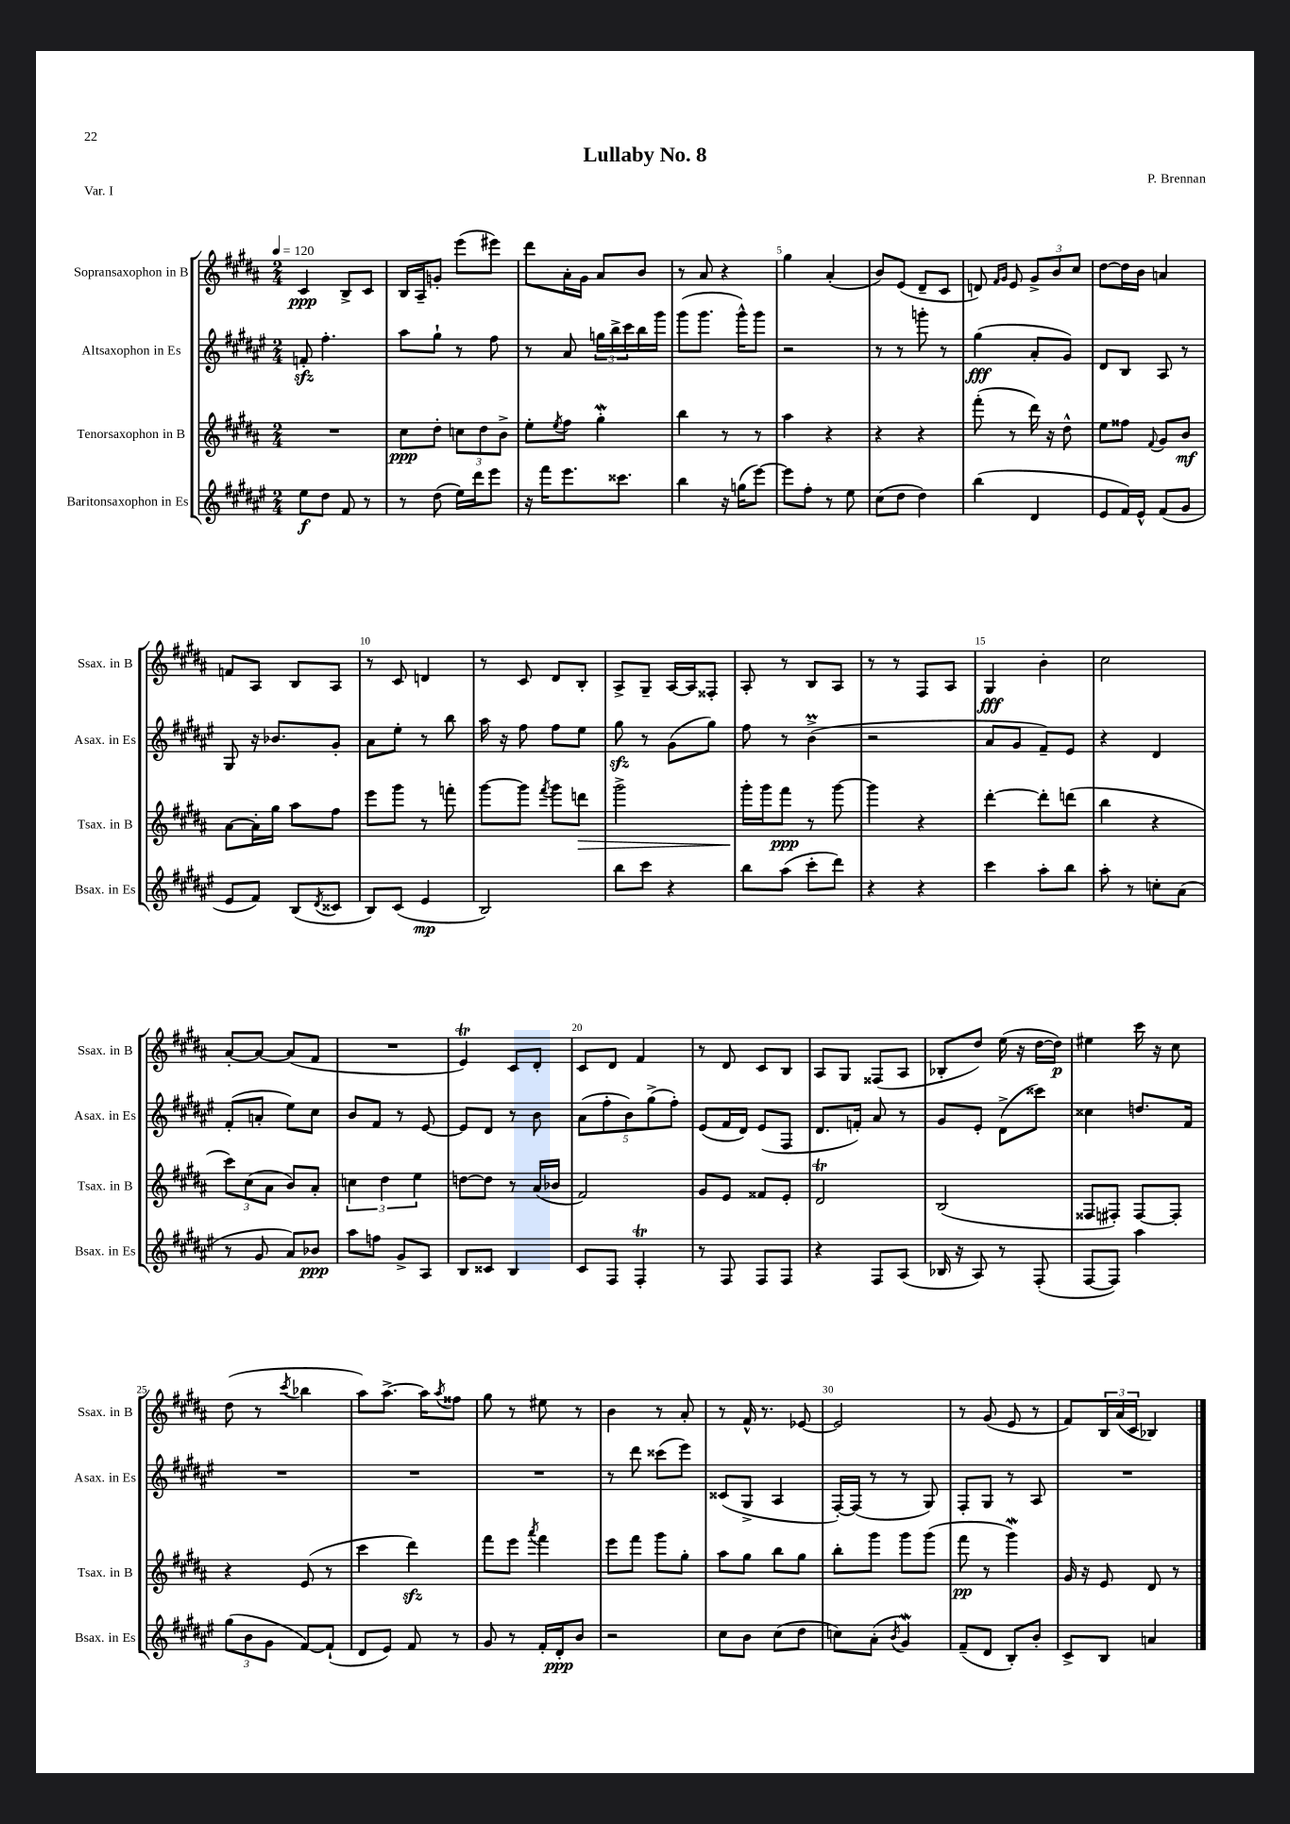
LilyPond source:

\header { title = "Lullaby No. 8" composer = "P. Brennan" piece = "Var. I" }
<<
\new StaffGroup <<
\new Staff = "s0" \with { instrumentName = "Sopransaxophon in B" shortInstrumentName = "Ssax. in B" } {
    \clef treble \key b \major \numericTimeSignature \time 2/4 \tempo 4 = 120
    cis'4\ppp b8-> cis'8 |
    b16 ais16-- g'8-. e'''8( eis'''8) |
    dis'''8 ais'16-. gis'16 ais'8 b'8 |
    r8 ais'8 r4 |
    gis''4 ais'4-.( |
    b'8) e'8( dis'8-- cis'8 |
    d'8) \grace { fis'16 gis'16 } e'8 \tuplet 3/2 { gis'8-> b'8 cis''8 } |
    dis''8~ dis''16 b'16 a'4 |
    f'8 ais8 b8 ais8 |
    r8 cis'8 d'4 |
    r8 cis'8 dis'8 b8-. |
    ais8-> gis8-- ais16~ ais16 fisis8-. |
    ais8-. r8 b8 ais8 |
    r8 r8 fis8 ais8 |
    gis4\fff b'4-. |
    cis''2 |
    ais'8~-. ais'8~ ais'8( fis'8 |
    R2 |
    e'4\trill) cis'8 dis'8-. |
    cis'8 dis'8 fis'4 |
    r8 dis'8 cis'8 b8 |
    ais8 gis8 fisis8( ais8 |
    bes8-. dis''8) e''16( r16 dis''16~ dis''16\p) |
    eis''4 cis'''16 r16 cis''8 |
    dis''8( r8 \acciaccatura { cis'''8 } bes''4 |
    ais''8) ais''8.~-> ais''16 \acciaccatura { ais''8 } fisis''8 |
    gis''8 r8 eis''8 r8 |
    b'4 r8 ais'8-. |
    r8 fis'16-^ r8. ees'8~ |
    ees'2 |
    r8 gis'8( e'8 r8 |
    fis'8) \tuplet 3/2 { b16 ais'16( cis'16 } bes4) \bar "|." |
}
\new Staff = "s1" \with { instrumentName = "Altsaxophon in Es" shortInstrumentName = "Asax. in Es" } {
    \clef treble \key fis \major \numericTimeSignature \time 2/4
    f'8-.\sfz fis''4.-. |
    ais''8 gis''8-! r8 fis''8 |
    r8 ais'8 \tuplet 3/2 { g''16 b''16-> cis'''16 } b''16 gis'''16 |
    gis'''8( gis'''8. gis'''16-^) gis'''8 |
    r2 |
    r8 r8 g'''8-. r8 |
    gis''4\fff( ais'8-. gis'8) |
    dis'8 b8 ais8 r8 |
    gis8 r16 bes'8. gis'8-. |
    ais'8 eis''8-. r8 b''8 |
    ais''16 r16 fis''8 fis''8 eis''8 |
    gis''8\sfz r8 gis'8( gis''8) |
    fis''8 r8 b'4->\prall( |
    r2 |
    ais'8 gis'8 fis'8--) eis'8 |
    r4 dis'4 |
    fis'8-.( a'8-. eis''8) cis''8 |
    b'8 fis'8 r8 eis'8~ |
    eis'8 dis'8 r8 b'8 |
    \tuplet 5/4 { ais'8( fis''8-. b'8) gis''8->( fis''8-.) } |
    eis'8( fis'16 dis'16) eis'8( fis8 |
    dis'8. f'16-.) ais'8 r8 |
    gis'8 eis'8-. dis'8->( cisis'''8) |
    cisis''4 d''8. fis'16 |
    R2 |
    R2 |
    R2 |
    r8 dis'''8 cisis'''8( eis'''8) |
    cisis'8( gis8-> ais4 |
    fis16~-.) fis16( r8 r8 gis8) |
    fis8-. gis8 r8 ais8 |
    R2 \bar "|." |
}
\new Staff = "s2" \with { instrumentName = "Tenorsaxophon in B" shortInstrumentName = "Tsax. in B" } {
    \clef treble \key b \major \numericTimeSignature \time 2/4
    R2 |
    cis''8\ppp dis''8-. \tuplet 3/2 { c''8 dis''8 b'8-> } |
    e''8-. \acciaccatura { e''8 } fis''8 gis''4-.\mordent |
    b''4 r8 r8 |
    ais''4 r4 |
    r4 r4 |
    fis'''8-.( r8 dis'''16) r16 dis''8-^ |
    e''8 fisis''8 \appoggiatura { fis'8 } gis'8 b'8\mf |
    ais'8~ ais'16-. gis''16 ais''8 fis''8 |
    e'''8 gis'''8 r8 f'''8-. |
    gis'''8~ gis'''8 \acciaccatura { fis'''8 } gis'''8 d'''8\> |
    gis'''2-> |
    gis'''16-.\! gis'''16 fis'''8\ppp r8 gis'''8~ |
    gis'''4 r4 |
    dis'''4~-. dis'''8-. d'''8( |
    b''4 r4 |
    \tuplet 3/2 { cis'''8) cis''8( ais'8 } b'8) ais'8-. |
    \tuplet 3/2 { c''4 dis''4 e''4 } |
    d''8~ d''8 r8 ais'16( bes'16 |
    fis'2) |
    gis'8 e'8 fisis'8 e'8-. |
    dis'2\trill |
    b2( |
    fisis8 fis8-.) fis8~ fis8-. |
    r4 e'8( r8 |
    cis'''4 dis'''4\sfz) |
    fis'''8 e'''8 \acciaccatura { ais'''8 } fis'''4 |
    e'''8 fis'''8 gis'''8 gis''8-. |
    ais''8 gis''8 b''8 gis''8 |
    b''8-. gis'''8 gis'''8 gis'''8( |
    fis'''8\pp r8 gis'''4\mordent) |
    gis'16 r16 e'8 dis'8 r8 \bar "|." |
}
\new Staff = "s3" \with { instrumentName = "Baritonsaxophon in Es" shortInstrumentName = "Bsax. in Es" } {
    \clef treble \key fis \major \numericTimeSignature \time 2/4
    eis''8\f dis''8 fis'8 r8 |
    r8 dis''8( eis''16) dis'''16 eis'''8 |
    r16 fis'''16 eis'''8. cisis'''8. |
    b''4 r16 g''16( eis'''8~) |
    eis'''8 fis''8-. r8 eis''8 |
    cis''8( dis''8 dis''4) |
    b''4( dis'4 |
    eis'8 fis'16) eis'16-^ fis'8( gis'8 |
    eis'8 fis'8) b8( \acciaccatura { dis'8 } cisis'8 |
    b8) cis'8( eis'4\mp |
    b2) |
    b''8 cis'''8 r4 |
    b''8 ais''8( cis'''8-. dis'''8) |
    r4 r4 |
    cis'''4 ais''8-. b''8 |
    ais''8-. r8 c''8-. ais'8( |
    r8 gis'8 ais'8) bes'8\ppp |
    ais''8 f''8 gis'8-> ais8 |
    b8 cisis'8 b4 |
    cis'8 fis8 fis4-.\trill |
    r8 fis8 fis8 fis8 |
    r4 fis8 ais8( |
    bes16 r16 ais8) r8 fis8-.( |
    fis8~ fis8) ais''4 |
    \tuplet 3/2 { gis''8( b'8 gis'8 } fis'8~) fis'8-!( |
    dis'8 eis'8) fis'8 r8 |
    gis'8 r8 fis'16-. dis'16-.\ppp b'8 |
    r2 |
    cis''8 b'8 cis''8( dis''8 |
    c''8) ais'8-.( \acciaccatura { b'8 } gis'4\mordent) |
    fis'8--( dis'8 b8-.) b'8-. |
    cis'8-> b8 a'4 \bar "|." |
}
>>
>>
\layout { \context { \Score \override BarNumber.break-visibility = ##(#f #t #t) barNumberVisibility = #(every-nth-bar-number-visible 5) } }
